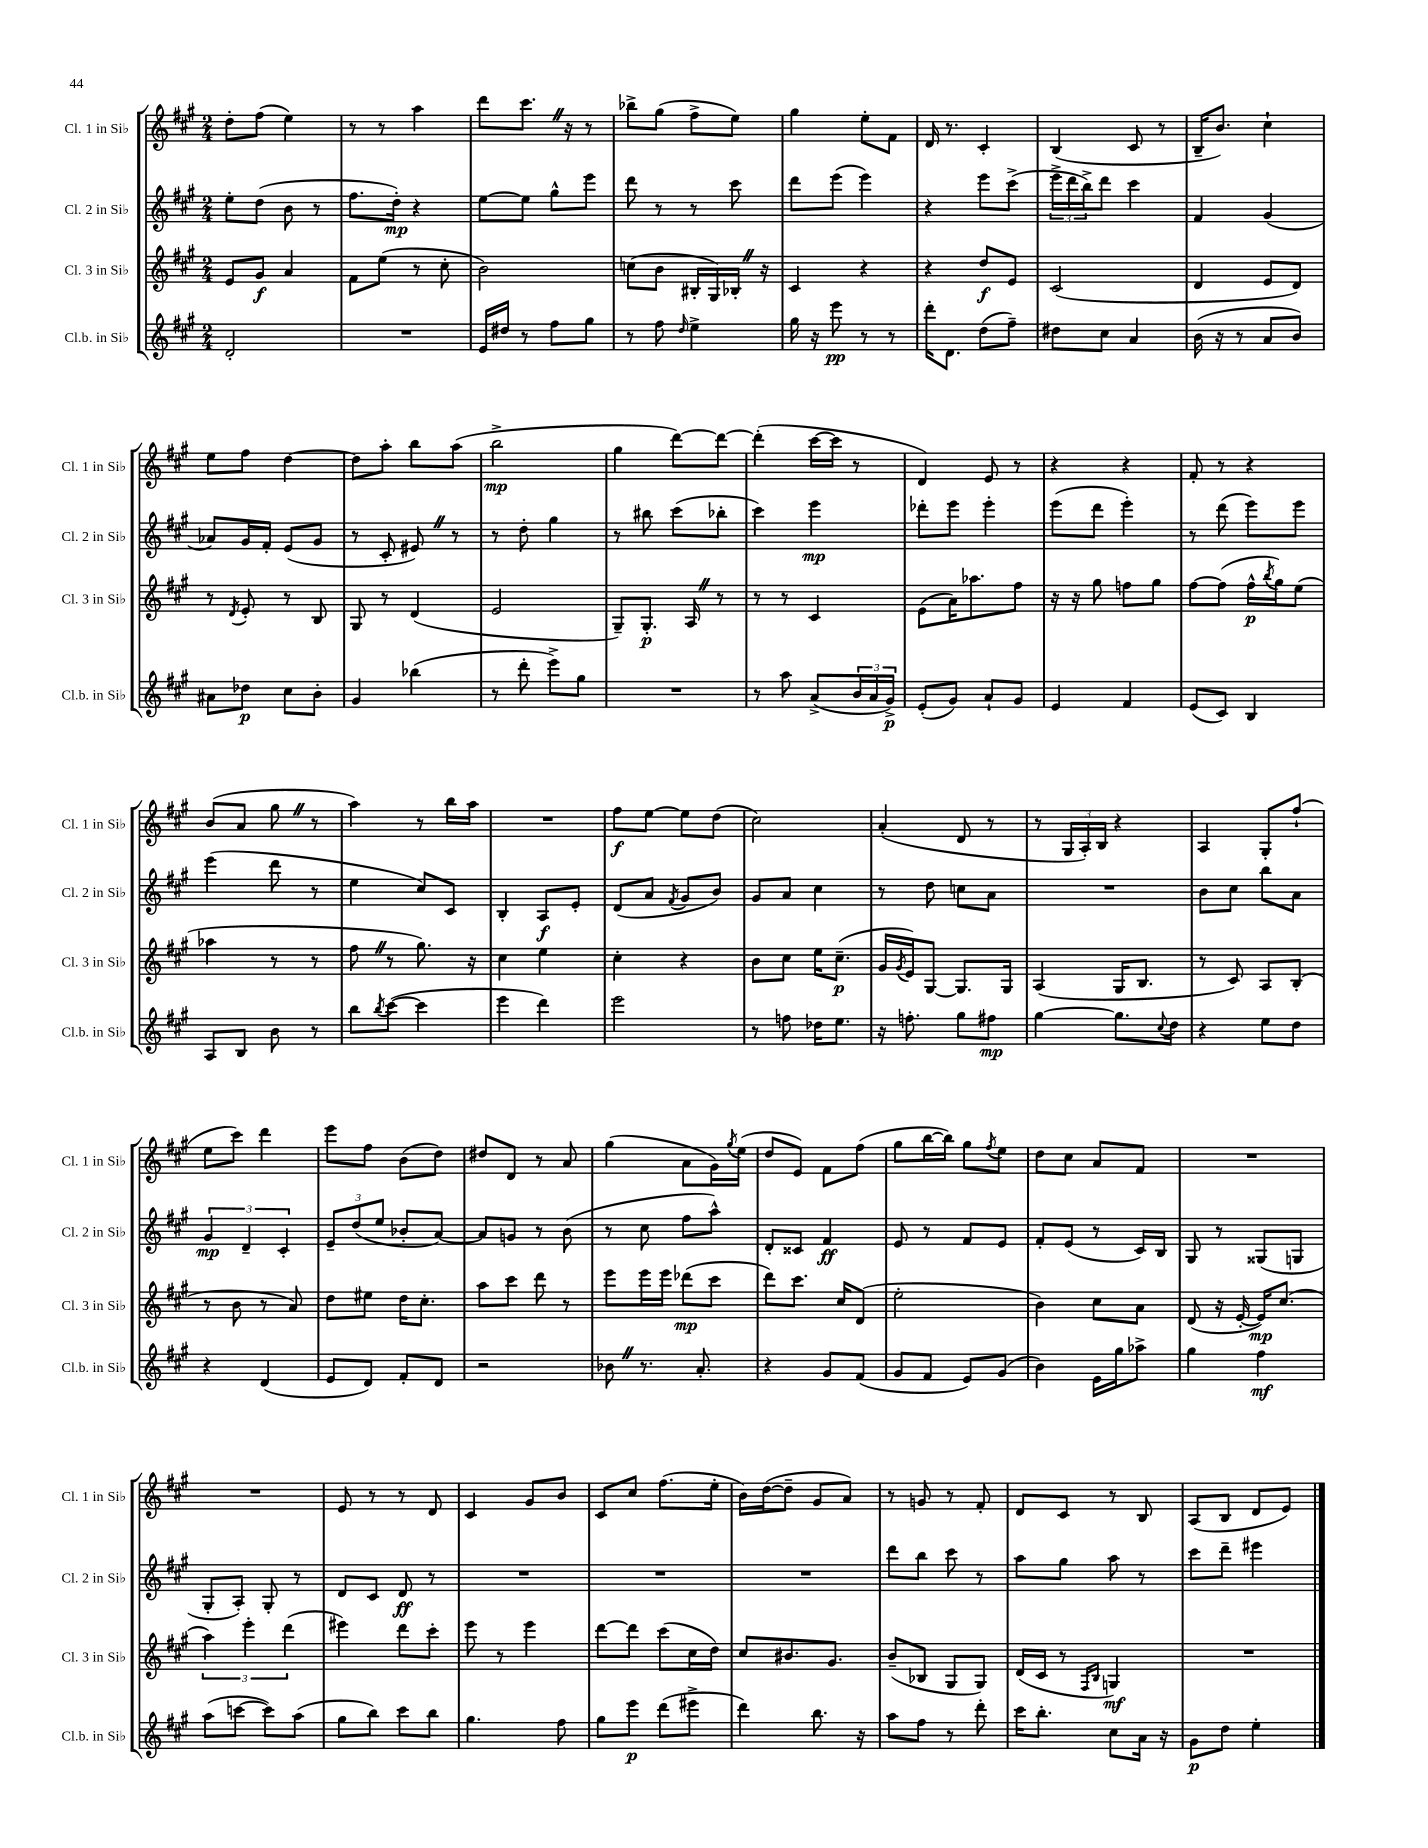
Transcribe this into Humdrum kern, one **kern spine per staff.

**kern	**kern	**kern	**kern
*staff4	*staff3	*staff2	*staff1
*clefG2	*clefG2	*clefG2	*clefG2
*k[f#c#g#]	*k[f#c#g#]	*k[f#c#g#]	*k[f#c#g#]
*M2/4	*M2/4	*M2/4	*M2/4
2d'/	8e/L	8ee'\L	8dd'\L
.	8g#/J	(8dd\J	(8ff#\J
.	4a/	8b\	4ee\)
.	.	8r	.
=	=	=	=
2r	8f#\L	8.ff#\L	8r
.	(8ee\J	.	8r
.	.	16dd'\Jk)	.
.	8r	4r	4aa\
.	8cc#'\	.	.
=	=	=	=
16e/LL	2b\)	[8ee\L	8ddd\L
16dd#/JJ	.	.	.
8r	.	8ee\]J	8.ccc#\J
8ff#\L	.	8gg#^^\L	.
.	.	.	16r
8gg#\J	.	8eee\J	8r
=	=	=	=
8r	(8cc\L	8ddd\	8bb-^\L
8ff#\	8b\J	8r	(8gg#\J
16qqdd/	.	.	.
4ee^\	16B#'/LL	8r	8ff#^\L
.	16G#/)	.	.
.	16B-'/JJ	8ccc#\	8ee\J)
.	16r	.	.
=	=	=	=
16gg#\	4c#/	8ddd\L	4gg#\
16r	.	.	.
8eee\	.	(8eee\J	.
8r	4r	4eee\)	8ee'\L
8r	.	.	8f#\J
=	=	=	=
16ddd'\LK	4r	4r	16d/
8.d\J	.	.	8.r
(8dd\L	8dd/L	8eee\L	4c#'/
8ff#~\J)	8e/J	(8ccc#^\J	.
=	=	=	=
8dd#\L	(2c#/	24eee^\LL	(4B/
.	.	24ddd\	.
.	.	24bb^\J)	.
8cc#\J	.	8ddd\J	.
4a/	.	4ccc#\	8c#/
.	.	.	8r
=	=	=	=
(16b\	4d/	4f#/	16B~/LK
16r	.	.	8.b/J)
8r	.	.	.
8a/L	8e/L	(4g#/	4cc#`\
8b/J)	8d/J)	.	.
=	=	=	=
8a#\L	8r	8a-/L)	8ee\L
.	8qd/	.	.
8dd-\J	8e'/	16g#/L	8ff#\J
.	.	16f#'/JJ	.
8cc#\L	8r	(8e/L	[4dd\
8b'\J	8B/	8g#/J	.
=	=	=	=
4g#/	8G#/	8r	8dd\]L
.	8r	8c#'/	8aa'\J
(4bb-\	(4d/	8e#/)	8bb\L
.	.	8r	(8aa\J
=	=	=	=
8r	2e/	8r	2bb^\
8ddd'\	.	8dd'\	.
8eee^\L)	.	4gg#\	.
8gg#\J	.	.	.
=	=	=	=
2r	8G#~/L)	8r	4gg#\
.	8.G#'/J	8bb#\	.
.	.	(8ccc#\L	[8ddd\L)
.	16A/	.	.
.	8r	8bb-'\J	8ddd\_J
=	=	=	=
8r	8r	4ccc#\)	(4ddd'\]
8aa\	8r	.	.
(8a^/L	4c#/	4eee\	[16ccc#\LL
.	.	.	16ccc#\]JJ
24b/L	.	.	8r
24a/	.	.	.
24g#^/JJ)	.	.	.
=	=	=	=
(8e'/L	(8e\L	8ddd-'\L	4d/)
8g#/J)	16a\K)	8eee\J	.
.	8.aa-\	.	.
8a`/L	.	4eee'\	8e/
8g#/J	8ff#\J	.	8r
=	=	=	=
4e/	16r	(8eee\L	4r
.	16r	.	.
.	8gg#\	8ddd\J	.
4f#/	8ff\L	4eee'\)	4r
.	8gg#\J	.	.
=	=	=	=
(8e/L	[8ff#\L	8r	8f#'/
8c#/J)	(8ff#\]J	(8ddd\	8r
4B/	16ff#^^\LL	8eee\L)	4r
.	8qbb/	.	.
.	16gg#\J)	.	.
.	(8ee\J	8eee\J	.
=	=	=	=
8A/L	4aa-\	(4eee\	(8b/L
8B/J	.	.	8a/J
8b\	8r	8ddd\	8gg#\
8r	8r	8r	8r
=	=	=	=
8bb\L	8ff#\	4ee\	4aa\)
8qbb/	.	.	.
([8ccc#\J	8r	.	.
4ccc#\]	8.gg#\)	8cc#/L)	8r
.	.	8c#/J	16bb\LL
.	16r	.	16aa\JJ
=	=	=	=
4eee\	4cc#\	4B'/	2r
4ddd\)	4ee\	8A/L	.
.	.	8e'/J	.
=	=	=	=
2eee\	4cc#'\	(8d/L	8ff#\L
.	.	8a/J	[8ee\J
.	.	8qf#/	.
.	4r	8g#/L	8ee\]L
.	.	8b/J)	(8dd\J
=	=	=	=
8r	8b\L	8g#/L	2cc#\)
8ff\	8cc#\J	8a/J	.
16dd-\LK	16ee\LK	4cc#\	.
8.ee\J	(8.cc#~\J	.	.
=	=	=	=
16r	16g#/LL	8r	(4a'/
.	8qg#/	.	.
8.ff'\	16e/J)	.	.
.	[8G#/J	8dd\	.
8gg#\L	8.G#/]L	8cc\L	8d/
8ff#\J	.	8a\J	8r
.	16G#/Jk	.	.
=	=	=	=
[4gg#\	(4A/	2r	8r
.	.	.	24G#/LL
.	.	.	24A'/)
.	.	.	24B/JJ
8.gg#\]L	16G#/LK	.	4r
.	8.B/J	.	.
8qqcc#/	.	.	.
16dd\Jk	.	.	.
=	=	=	=
4r	8r	8b\L	4A/
.	8c#/)	8cc#\J	.
8ee\L	8A/L	8bb\L	8G#'/L
8dd\J	(8B'/J	8a\J	(8ff#`/J
=	=	=	=
4r	8r	6g#/	8ee\L
.	8b\	.	8ccc#\J)
.	.	6d~/	.
(4d/	8r	.	4ddd\
.	.	6c#'/	.
.	8a/)	.	.
=	=	=	=
8e/L	8dd\L	12e~/L	8eee\L
.	.	(12dd/	.
8d/J)	8ee#\J	.	8ff#\J
.	.	12ee/J	.
8f#'/L	16dd\LK	8b-'/L	(8b\L
.	8.cc#'\J	.	.
8d/J	.	[8a/J)	8dd\J)
=	=	=	=
2r	8aa\L	8a/]L	8dd#/L
.	8ccc#\J	8g/J	8d/J
.	8ddd\	8r	8r
.	8r	(8b\	8a/
=	=	=	=
8b-\	8eee\L	8r	(4gg#\
8.r	16eee\L	8cc#\	.
.	16eee\JJ	.	.
.	(8ddd-\L	8ff#\L	8a\L
8.a'/	.	.	.
.	8ccc#\J	8aa^^\J)	16g#\L)
.	.	.	8qgg#/
.	.	.	(16ee\JJ
=	=	=	=
4r	8ddd\L)	8d'/L	8dd/L
.	8.ccc#\J	8c##/J	8e/J)
8g#/L	.	4f#/	8f#\L
.	16cc#/LK	.	.
(8f#/J	(8d/J	.	(8ff#\J
=	=	=	=
8g#/L	2ee'\	8e/	8gg#\L
8f#/J	.	8r	[16bb\L
.	.	.	16bb\]JJ)
8e/L)	.	8f#/L	8gg#\L
.	.	.	8qff#/
(8g#/J	.	8e/J	8ee\J
=	=	=	=
4b\)	4b\)	8f#'/L	8dd\L
.	.	(8e/J	8cc#\J
16e\LL	8cc#\L	8r	8a/L
16gg#\J	.	.	.
8aa-^\J	8a\J	16c#/LL)	8f#/J
.	.	16B/JJ	.
=	=	=	=
4gg#\	(8d/	8G#/	2r
.	16r	8r	.
.	[16e'/	.	.
4ff#\	16e/]LK)	(8G##/L	.
.	(8.cc#/J	.	.
.	.	8G/J	.
=	=	=	=
(8aa\L	6aa\)	8G#'/L	2r
[8ccc\J	.	8A'/J)	.
.	6eee'\	.	.
8ccc\]L)	.	8G#'/	.
.	(6ddd\	.	.
(8aa\J	.	8r	.
=	=	=	=
8gg#\L	4eee#\)	8d/L	8e/
8bb\J)	.	8c#/J	8r
8ccc#\L	8ddd\L	8d/	8r
8bb\J	8ccc#'\J	8r	8d/
=	=	=	=
4.gg#\	8eee\	2r	4c#/
.	8r	.	.
.	4eee\	.	8g#/L
8ff#\	.	.	8b/J
=	=	=	=
8gg#\L	[8ddd\L	2r	8c#/L
8eee\J	8ddd\]J	.	8cc#/J
(8ddd\L	(8ccc#\L	.	(8.ff#\L
8eee#^\J	16cc#\L	.	.
.	16dd\JJ)	.	16ee'\Jk
=	=	=	=
4ddd\)	8cc#/L	2r	16b\LL)
.	.	.	([16dd\J
.	8.b#/	.	8dd~\]J
8.bb\	.	.	8g#/L
.	8.g#/J	.	.
.	.	.	8a/J)
16r	.	.	.
=	=	=	=
8aa\L	(8b~/L	8ddd\L	8r
8ff#\J	8B-/J	8bb\J	8g/
8r	8G#/L	8ccc#\	8r
8ddd'\	8G#/J)	8r	8f#'/
=	=	=	=
16ccc#\LK	(16d/LL	8aa\L	8d/L
8.bb'\J	16c#/JJ	.	.
.	8r	8gg#\J	8c#/J
.	16qqF#/LL	.	.
.	16qqB/JJ	.	.
8cc#\L	4G/)	8aa\	8r
16a\Jk	.	8r	8B/
16r	.	.	.
=	=	=	=
8g#\L	2r	8ccc#\L	(8A/L
8dd\J	.	8ddd~\J	8B/J
4ee'\	.	4eee#\	8d/L
.	.	.	8e/J)
==	==	==	==
*-	*-	*-	*-
